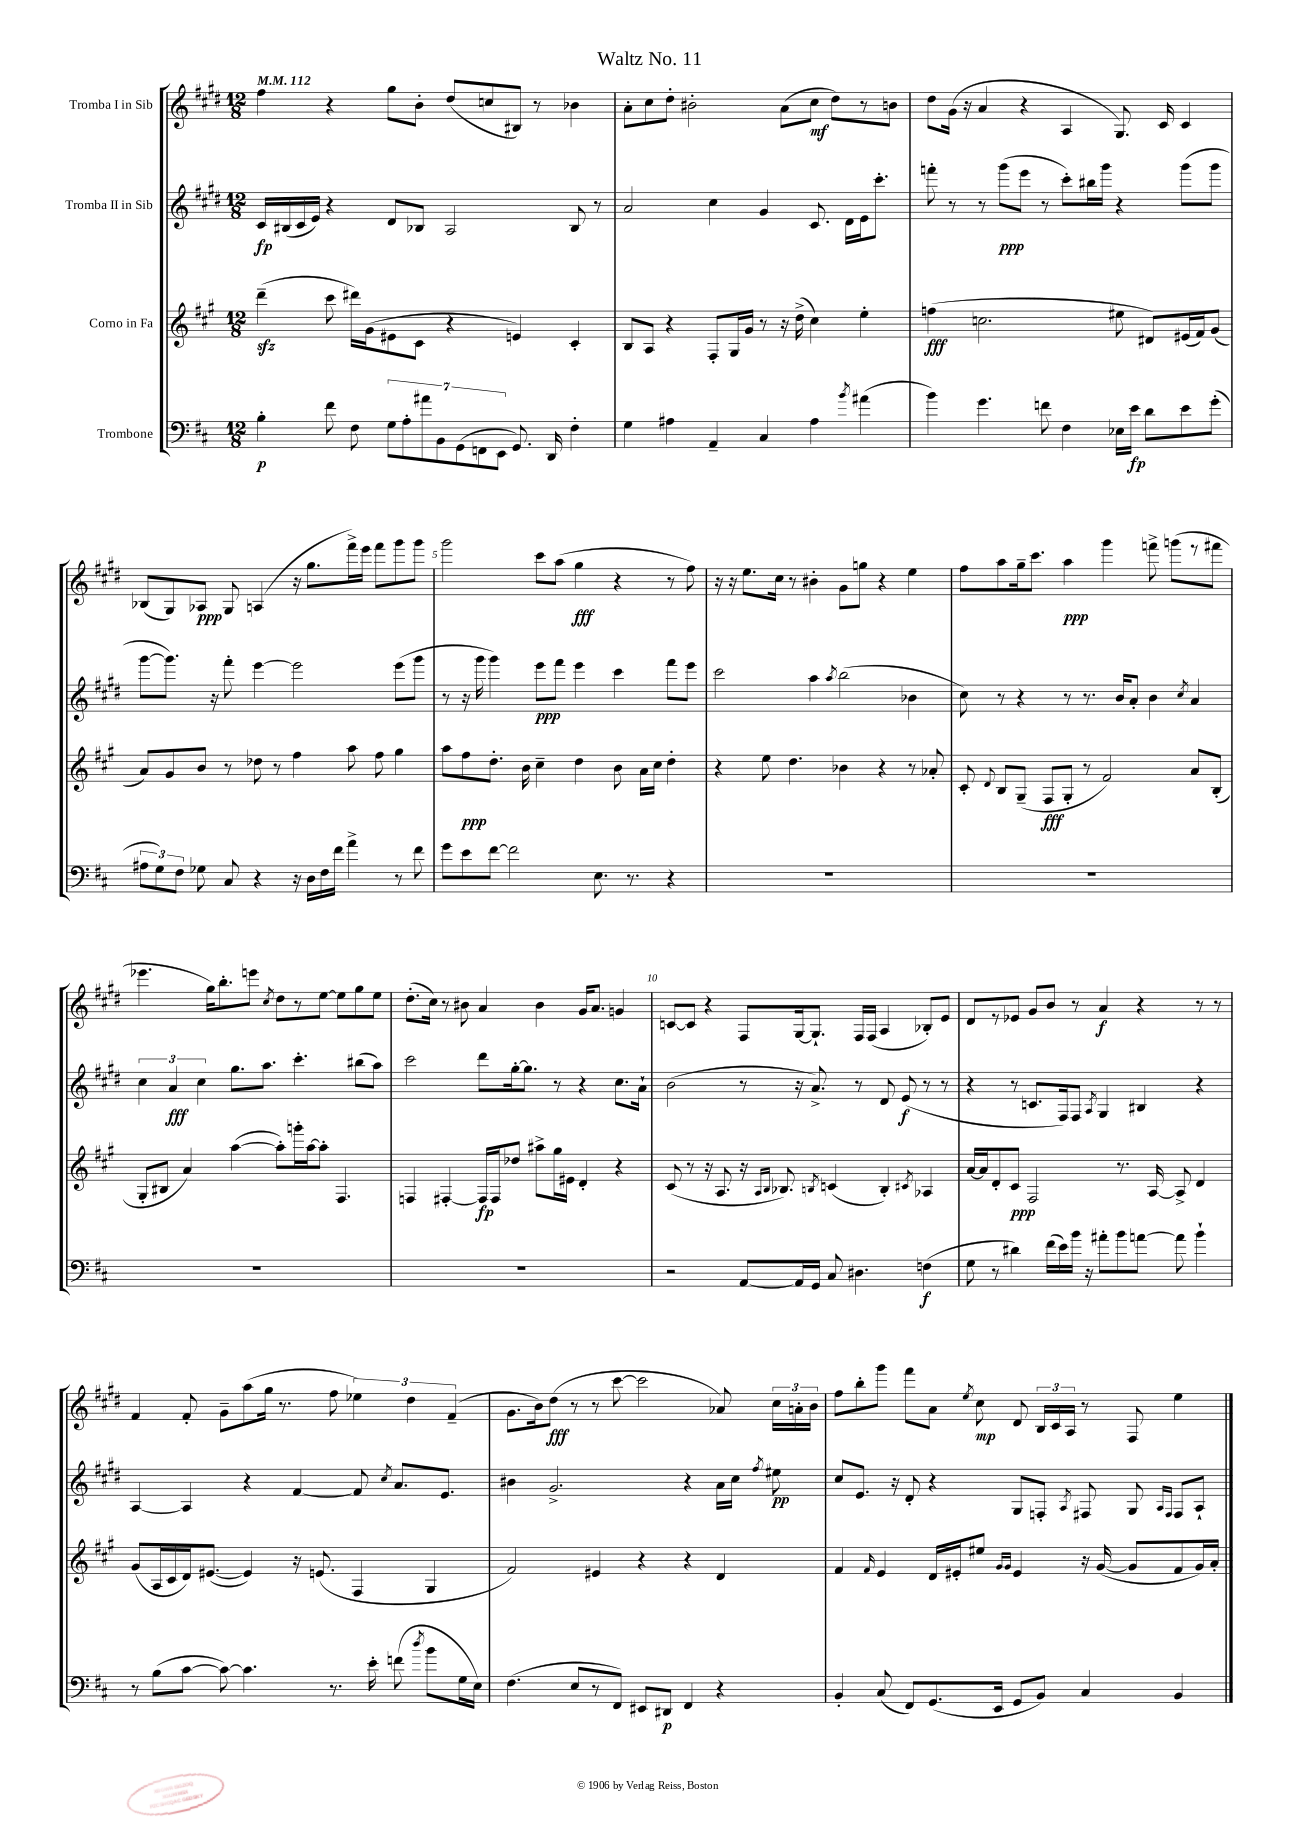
\header { title = "Waltz No. 11" }
<<
\new StaffGroup <<
\new Staff = "s0" \with { instrumentName = "Tromba I in Sib" } {
    \clef treble \key e \major \numericTimeSignature \time 12/8 \tempo 4 = 112
    \autoBeamOff fis''4 r4 gis''8[ b'8]-. dis''8[( c''8 bis8]) r8 bes'4 |
    a'8[-. cis''8 dis''8]-. bis'2-. a'8[( cis''8]\mf dis''8[) r8 b'8] |
    dis''8[ gis'16]( r16 a'4 r4 a4 gis8.) cis'16 cis'4 |
    bes8[( gis8) aes8]\ppp gis8 a4( r16 gis''8.[ fis'''16->) e'''16] fis'''8[ gis'''8 gis'''8] |
    gis'''2 cis'''8[ a''8]( gis''4\fff r4 r8 fis''8) |
    r16 r16 e''8.[ cis''16] r8 bis'4-. gis'8[ g''8] r4 e''4 |
    fis''8[ a''8 gis''16-- cis'''8.] a''4\ppp gis'''4 f'''8-> g'''8[( r8 fis'''8] |
    ees'''4. gis''16[) b''8.-. e'''8] \acciaccatura { cis''8 } dis''8[ r8 e''8]~ e''8[ gis''8 e''8] |
    dis''8.[-.( cis''16]) r8 bis'8 a'4 bis'4 gis'16[ a'8.] g'4 |
    c'8[~ c'8] r4 fis8[ gis16~ gis8.]-! fis16[ fis16]( a4 bes8[-.) e'8] |
    dis'8[ r8 ees'8] gis'8[ b'8] r8 a'4\f r4 r8 r8 |
    fis'4 fis'8-. gis'8[-- a''8( gis''16] r8. fis''8 \tuplet 3/2 { ees''4) dis''4 fis'4--( } |
    gis'8.[ b'16) dis''8]\fff( r8 r8 cis'''8~ cis'''2 aes'8) \tuplet 3/2 { cis''16[ a'16-. b'16] } |
    fis''8[ b''8-. gis'''8] fis'''8[ a'8] \acciaccatura { e''8 } cis''8\mp dis'8 \tuplet 3/2 { b16[ cis'16 a16] } r8 fis8 e''4 \bar "|." |
}
\new Staff = "s1" \with { instrumentName = "Tromba II in Sib" } {
    \clef treble \key e \major \numericTimeSignature \time 12/8
    \autoBeamOff cis'16[\fp bis16( cis'16 e'16]) r4 dis'8[ bes8] a2 bes8 r8 |
    a'2 cis''4 gis'4 cis'8. dis'16[ e'16 cis'''8.]-. |
    f'''8-. r8 r8 gis'''8[\ppp( e'''8] r8 cis'''8[-.) bis''16 gis'''16] r4 gis'''8[( gis'''8] |
    gis'''8[~ gis'''8.]) r16 fis'''8-. e'''4~ e'''2 e'''8[( gis'''8] |
    r8 r16 gis'''16 gis'''4) e'''8[\ppp fis'''8] e'''4 cis'''4 fis'''8[ e'''8] |
    cis'''2 a''4 \acciaccatura { a''8 } b''2( bes'4 |
    cis''8) r8 r4 r8 r8. b'16[ a'8]-. b'4 \acciaccatura { cis''8 } a'4 |
    \tuplet 3/2 { cis''4 a'4\fff cis''4 } gis''8.[ a''8.] cis'''4.-. bis''8[( a''8]) |
    cis'''2 dis'''8[ gis''16~-. gis''8.] r8 r4 cis''8.[ a'16]-! |
    b'2( r8 r16 a'8.->) r8 dis'8 e'8\f( r8 r8 |
    r4 r8 c'8.[ fis16) fis8] \acciaccatura { a8 } gis4 bis4 r4 |
    a4~ a4 r4 fis'4~ fis'8 \acciaccatura { cis''8 } a'8.[ e'8.] |
    bis'4 gis'2.-> r4 a'16[ cis''16] \acciaccatura { fis''8 } eis''8\pp |
    cis''8[ e'8.] r16 dis'8-. r4 gis8[ f8]-. \acciaccatura { a8 } fis8 gis8 \grace { a16[ fis16] } fis8[ a8]-! \bar "|." |
}
\new Staff = "s2" \with { instrumentName = "Corno in Fa" } {
    \clef treble \key a \major \numericTimeSignature \time 12/8
    \autoBeamOff d'''4--\sfz( cis'''8 dis'''16[) gis'16( eis'8 cis'8] r4 e'4) cis'4-. |
    b8[ a8] r4 fis8[-. gis16 gis'16] r8 r16 d''16->( cis''4) e''4-. |
    f''4\fff( c''2. eis''8 dis'8[) eis'16( fis'16) gis'8]( |
    a'8[) gis'8 b'8] r8 des''8 r8 fis''4 a''8 fis''8 gis''4 |
    a''8[ fis''8\ppp d''8.]-. b'16 cis''4-- d''4 b'8 a'16[ cis''16] d''4-. |
    r4 e''8 d''4. bes'4 r4 r8 aes'8-. |
    cis'8-. \appoggiatura { d'8 } b8[ gis8]--( fis8[\fff gis8]-. r8 fis'2) a'8[ b8]-.( |
    gis8[-. bis8] a'4) a''4~( a''8[-.) g'''16-. a''16~ a''8]-. fis4. |
    f4 fis4~-. fis16[\fp fis16 des''8] ais''8[-> gis''16 eis'16] d'4-. r4 |
    cis'8( r8 r16 a8. r16 \grace { a16[ b16] } bes8.) \acciaccatura { b8 } c'4( b4-.) \acciaccatura { cis'8 } aes4 |
    a'16[~ a'16 d'8-. cis'8]\ppp fis2 r8. a16~ a8-> d'4 |
    gis'8[( a16 cis'16 d'16) eis'8.]~( eis'4) r16 e'8.( fis4 gis4 |
    fis'2) eis'4 r4 r4 d'4 |
    fis'4 \grace { fis'16 } e'4 d'16[ eis'16-. eis''8] \grace { gis'16[ gis'16] } eis'4 r16 gis'16~( gis'8[ fis'8 gis'16) a'16]-. \bar "|." |
}
\new Staff = "s3" \with { instrumentName = "Trombone" } {
    \clef bass \key d \major \numericTimeSignature \time 12/8
    \autoBeamOff b4-.\p fis'8 fis8 \tuplet 7/4 { g8[ a8-. ais'8 b,8 g,8( f,8 e,8] } g,8.) d,16 fis4-. |
    g4 ais4 a,4-- cis4 ais4 \acciaccatura { b'8 } ais'4( |
    b'4) g'4. f'8 fis4 ees16[ e'16]\fp d'8[ e'8 g'8]-.( |
    \tuplet 3/2 { ais8[ g8) fis8] } ges8 cis8 r4 r16 d16[ fis16 fis'16] a'4-> r8 fis'8 |
    g'8[ e'8 fis'8]~ fis'2 e8. r8. r4 |
    R1. |
    R1. |
    R1. |
    R1. |
    r2 a,8[~ a,16 g,16] cis8 dis4. f4\f( |
    g8 r8 dis'4) fis'16[( e'16) b'16] r16 ais'8[-. b'8 a'8]~ a'8 b'4-! |
    r8 b8[( cis'8]~ cis'8~) cis'4. r8. e'16-. f'8( \acciaccatura { d''8 } b'8[ g16 e16]) |
    fis4.( e8[ r8 fis,8]) eis,8[ dis,8]\p fis,4 r4 |
    b,4-. cis8( fis,8[) g,8.( e,16] g,8[ b,8]) cis4 b,4 \bar "|." |
}
>>
>>
\layout { \context { \Score \override BarNumber.break-visibility = ##(#f #t #t) barNumberVisibility = #(every-nth-bar-number-visible 5) } }
